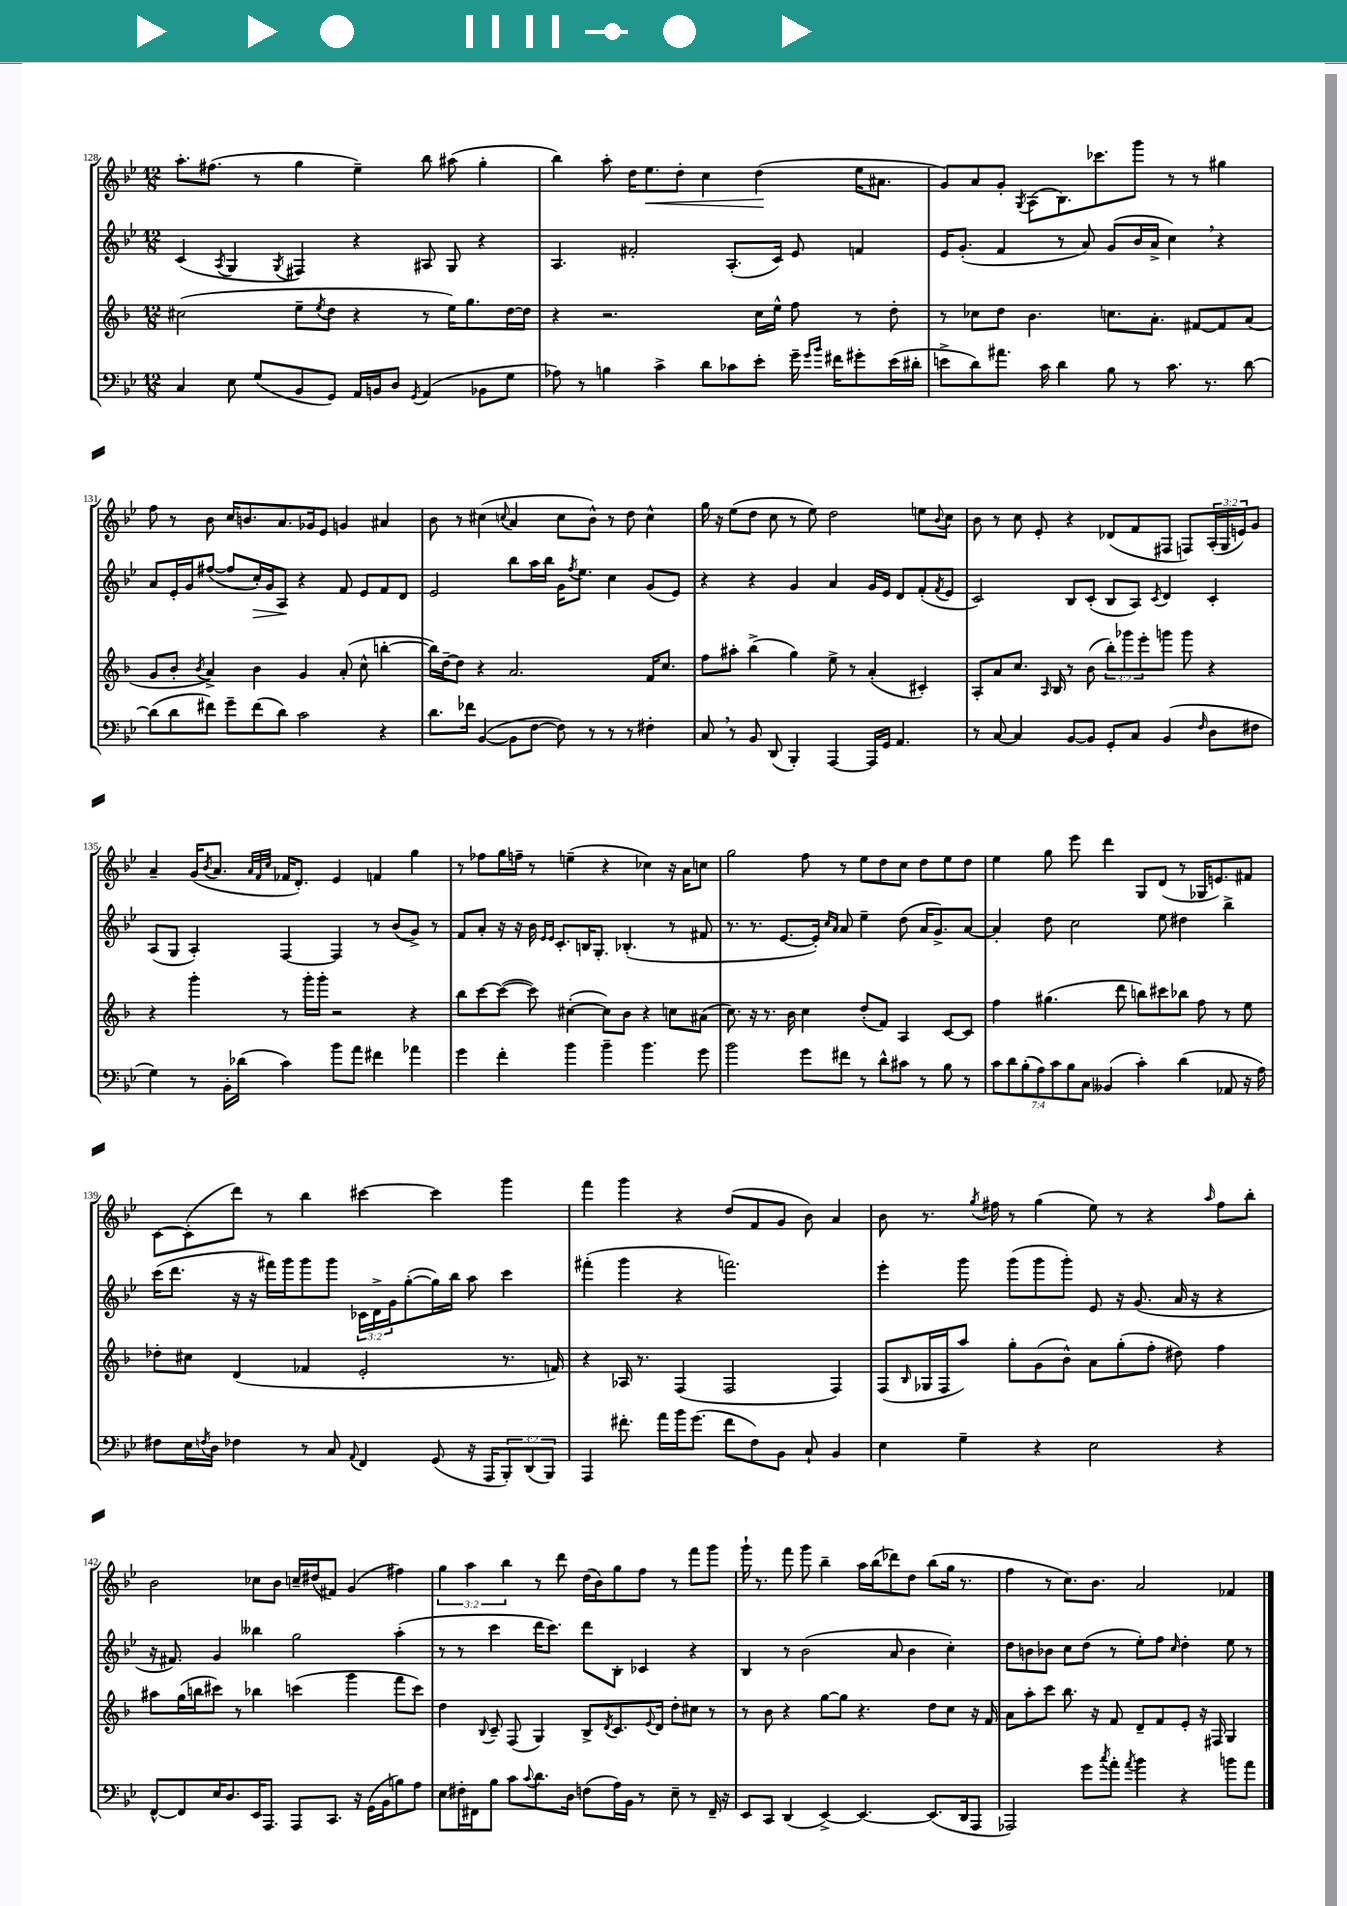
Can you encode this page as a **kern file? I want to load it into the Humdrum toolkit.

**kern	**kern	**kern	**kern
*staff4	*staff3	*staff2	*staff1
*clefF4	*clefG2	*clefG2	*clefG2
*k[b-e-]	*k[b-]	*k[b-e-]	*k[b-e-]
*M12/8	*M12/8	*M12/8	*M12/8
4C	(2cc#	(4c	8.aa'
.	.	.	(8.ff#
.	.	8qA	.
8E-	.	4G	.
(8G	.	.	8r
.	.	8qG	.
8BB-	8ee~	4F#)	4gg
.	8qee	.	.
8GG)	8dd	.	.
16AA	4r	4r	4ee-~)
16BB	.	.	.
8D	.	.	.
8qGG	.	.	.
(4AA	8r	8A#	8bb-
.	16ee)	8G	(8aa#
.	8.gg	.	.
8BB-	.	4r	4gg'
8G	[16dd	.	.
.	16dd]	.	.
=	=	=	=
8A-)	4r	4.A	4bb-)
8r	.	.	.
4B	2.r	.	8aa'
.	.	2f#'	16dd
.	.	.	8.ee-
4c^	.	.	.
.	.	.	8dd'
8d	.	.	4cc
8c-	.	(8.A'	.
8e-'	16cc	.	(4dd
.	16ee^^	16c)	.
16g~	8ff	8e-	.
16qqg	.	.	.
16qqb-	.	.	.
16f#	.	.	.
8g#'	8r	4f	16ee-
.	.	.	8.a#
(16e-	8dd'	.	.
16d#'	.	.	.
=	=	=	=
8e^	8r	16e-	8g)
.	.	(8.g'	.
8d)	8cc-	.	8a
8.a#	8dd	4f	8g'
.	.	.	8qG
.	4.b-	.	(8A
16c	.	.	.
4d	.	8r	8.B-)
.	.	8a)	.
.	.	.	8.ccc-
8B-	8.cc	(8g	.
8r	.	16b-	8ggg
.	8.a'	16a^	.
8.c	.	4cc)	8r
.	[8f#	.	8r
8.r	.	.	.
.	8f#]	4r	4gg#
[8d	(8a	.	.
=	=	=	=
(8d]	8g	8a	8ff
8d	8b-'	16e-'	8r
.	.	16g	.
.	8qb-	.	.
8f#)	4a^)	([8ff#	8b-
8g~	.	8ff#]	16cc
.	.	.	8.b
(8f#	4b-	16cc')	.
.	.	16g	.
8d)	.	8A	8.a
2c	4g	4r	.
.	.	.	16g-
.	.	.	8e-
.	(8a'	8f	4g
.	8cc^^	8e-	.
4r	[4bb'	8f	4a#
.	.	8d	.
=	=	=	=
8.d	16bb])	2e-	8b-
.	[16dd~	.	.
.	8dd]	.	8r
16f-	.	.	.
([4BB-	4r	.	(4cc#
.	.	.	8qqcc
8BB-]	2.a	8bb-	4a
[8F	.	16aa	.
.	.	16bb-	.
8F])	.	16g	8cc
.	.	8qff	.
.	.	8.ee-	.
8r	.	.	8b-^^)
8r	.	4cc	8r
8r	.	.	8dd
4F#'	16f	(8g	4cc^^
.	8.cc	.	.
.	.	8e-)	.
=	=	=	=
8C	8ff	4r	16gg
.	.	.	16r
8r	8aa#'	.	(8ee-
8BB-	(4bb-^	4r	8dd
(8DD	.	.	8cc
4BBB-')	4gg)	4g	8r
.	.	.	8ee-)
[4AAA	8ee^	4a	2dd
.	8r	.	.
16AAA]	(4a'	16g	.
16GG	.	16e-	.
4.AA	.	8d	.
.	4c#')	(8f'	8ee
.	.	8qf	8qqb-
.	.	8e-	8cc
=	=	=	=
8r	8A'	2c)	8b-
[8C	8a	.	8r
4C]	8.cc	.	8cc
.	.	.	8e-'
.	16qqA	.	.
.	16B-	.	.
[8BB-	8r	8B-	4r
8BB-]	(8b-	(8c'	.
8GG'	12bb-')	8B-	(8d-
.	12ggg-	.	.
8C	.	8A)	8f
.	12eee'	.	.
.	.	8qc	.
(4BB-	8ggg	4d	8F#
.	8ggg	.	8F)
16qqF	.	.	.
8D	4r	4c'	(24A'
.	.	.	24G
.	.	.	24e)
8F#	.	.	8g
=	=	=	=
4G)	4r	(8A	4a~
.	.	8G	.
8r	4ggg'	4A')	(16g
.	.	.	8qb-
.	.	.	8.a
16BB-'	.	.	.
(16d-	.	.	.
.	.	.	32qqa
.	.	.	32qqf
.	.	.	32qqcc
4c)	8r	[4F	16f-
.	.	.	8.d')
.	16ggg'	.	.
.	16ggg'	.	.
8b-	2r	4F]	4e-
8a	.	.	.
4f#	.	8r	4f
.	.	(8b-	.
4a-	4r	8g^)	4gg
.	.	8r	.
=	=	=	=
4g	8bb-	8f	8r
.	[8ccc	8a'	8ff-
4f'	(8ccc_	16r	16gg
.	.	16r	16ff~
.	8ccc])	16b-	8r
.	.	16qqe-	.
.	.	16qqe-	.
.	.	8.c'	.
4b-	([4cc#'	.	(4ee~
.	.	16B	.
.	.	8.G'	.
4b-~	8cc#])	.	4r
.	8b-	(4.B-'	.
4.b-	4r	.	4cc-)
.	8cc	8r	16r
.	.	.	16a
8g	(8a#	8f#	8cc
=	=	=	=
2b-	8.cc)	8.r	2gg
.	16r	8.r	.
.	8.r	.	.
.	.	[8.e-	.
.	16b-	.	.
8g	4cc	.	8ff
.	.	16e-'])	.
.	.	16qqcc	.
.	.	16qqa	.
8f#	.	8a	8r
8r	(8dd'	4ee-~	8ee-
8d^^	8f)	.	8dd
8c#	4A	(8dd	8cc
8r	.	16a	8dd
.	.	8.g^)	.
8B-	[8c	.	8ee-
8r	8c]	[8a	8dd
=	=	=	=
14c	4ff	4a']	4ee-
14d	.	.	.
(14B-'	.	.	.
14A)	.	.	.
.	(4.gg#	8dd	8gg
14c	.	.	.
14B-	.	.	.
.	.	2cc	8eee-
14C	.	.	.
(4BB--	.	.	4ddd
.	8ddd	.	.
4c')	8bb)	.	8G
.	8ccc#	8ee-	(8d
(4d	8bb-	4dd#	8r
.	8ff	.	16G-
.	.	.	8.e)
8AA-	8r	4bb-^	.
16r	8ee	.	8f#
16A)	.	.	.
=	=	=	=
8F#	8dd-'	(16ccc	[8c
.	.	8.ddd	.
16E-	8cc#	.	(8c']
8qF	.	.	.
16D	.	.	.
4F-	(4d	16r	8ddd)
.	.	16r	.
.	.	16fff#)	8r
.	.	16ggg	.
8r	4f-	8ggg	4bb-
8C	.	8ggg	.
8qqAA	.	.	.
4FF	2e'	24c-	[4ccc#
.	.	24d^	.
.	.	24g	.
.	.	([8gg'	.
(8GG	.	16gg])	4ccc#]
.	.	16bb-	.
16r	.	8aa	.
16AAA	.	.	.
12BBB-')	8.r	4ccc	4ggg
(12DD	.	.	.
12BBB-)	.	.	.
.	16f)	.	.
=	=	=	=
4AAA	4r	(4fff#'	4fff
8.f#'	16A-	4ggg	4ggg
.	8.r	.	.
16a	.	.	.
16b-	(4F	4r	4r
(8.g	.	.	.
8f#	2F	2.fff)	(8dd
8F)	.	.	8f
8BB-	.	.	8g
8C`	.	.	8b-)
4BB-	4F)	.	4a
=	=	=	=
4E-	(8F	4eee-'	8b-
.	16qqB-	.	.
.	16G-	.	8.r
.	16F	.	.
4G~	8aa)	8ggg	.
.	.	.	8qgg
.	.	.	16ff#
.	8gg'	(8ggg	8r
4r	(8g	8ggg	(4gg
.	8b-^^)	8ggg')	.
2E-	8a	8e-	8ee-)
.	(8gg'	16r	8r
.	.	(8.g	.
.	8ff'	.	4r
.	8dd#)	16a	.
.	.	16r	.
.	.	.	16qqaa
4r	4ff	4r	8ff#
.	.	.	8bb-'
=	=	=	=
[8FF^^	8aa#	16r	2b-
.	.	8.f#)	.
8FF]	(16gg	.	.
.	16bb	.	.
16E-	8ccc#)	4g	.
8.D	.	.	.
.	8r	.	.
16EE-	4bb-	4bb--	8cc-
8.AAA	.	.	.
.	.	.	8b-
8AAA	(4ccc	2gg	16cc~
.	.	.	(16dd#
8.CC	.	.	8f#)
.	4ggg	.	(4g
16r	.	.	.
(16GG	.	.	.
16BB-	.	.	.
8B)	8fff	(4aa'	4ff#)
8A	8ccc)	.	.
=	=	=	=
8E-	4dd	8r	6gg
16F#'	.	8r	.
.	.	.	6aa
16FF#	.	.	.
.	8qqB-	.	.
8B-	8c~	4ccc	.
.	.	.	6bb-
8c	(8F	.	.
8qqc	.	.	.
8.d	4G)	16ddd	8r
.	.	8.ccc)	.
.	.	.	8ddd
16D	.	.	.
(8F	8B-^	8ddd	(16dd
.	.	.	16b-)
.	8qd	.	.
16A)	8.c	8B-'	8gg
16BB-	.	.	.
8r	.	4c-	8ff
.	8qqe	.	.
.	16d	.	.
8E-~	8dd'	.	8r
8r	8cc#	4r	8fff
16FF#~	8r	.	8ggg
16r	.	.	.
=	=	=	=
8EE-	8r	4B-	16ggg`
.	.	.	8.r
8CC	8b-	.	.
(4DD	4r	8r	8fff
.	.	(2b-	8ggg
[4EE-^)	[8gg	.	4bb-~
.	8gg]	.	.
4.EE-_	4.r	.	16aa
.	.	.	(16bb-
.	.	8a	8ddd-)
.	.	4b-	8dd
(8.EE-]	8dd	.	(8bb-
.	8cc	4cc')	16gg
16DD	.	.	8.r
8AAA	16r	.	.
.	16f	.	.
=	=	=	=
2AAA-)	8a	8dd	4ff
.	8aa'	8b	.
.	8ccc	8b-	8r
.	8.bb-	8cc	8.cc)
8g	.	(8dd	.
.	16r	.	8.b-
8qcc	.	.	.
8a'	8f	8r	.
8qa	.	.	.
4b-	8d~	8ee-')	2a
.	8f	8ff	.
.	.	16qqcc	.
4r	8e'	4dd'	.
.	16r	.	.
.	16F#	.	.
8b	4G	8ee-	4f-
8a	.	8r	.
==	==	==	==
*-	*-	*-	*-
